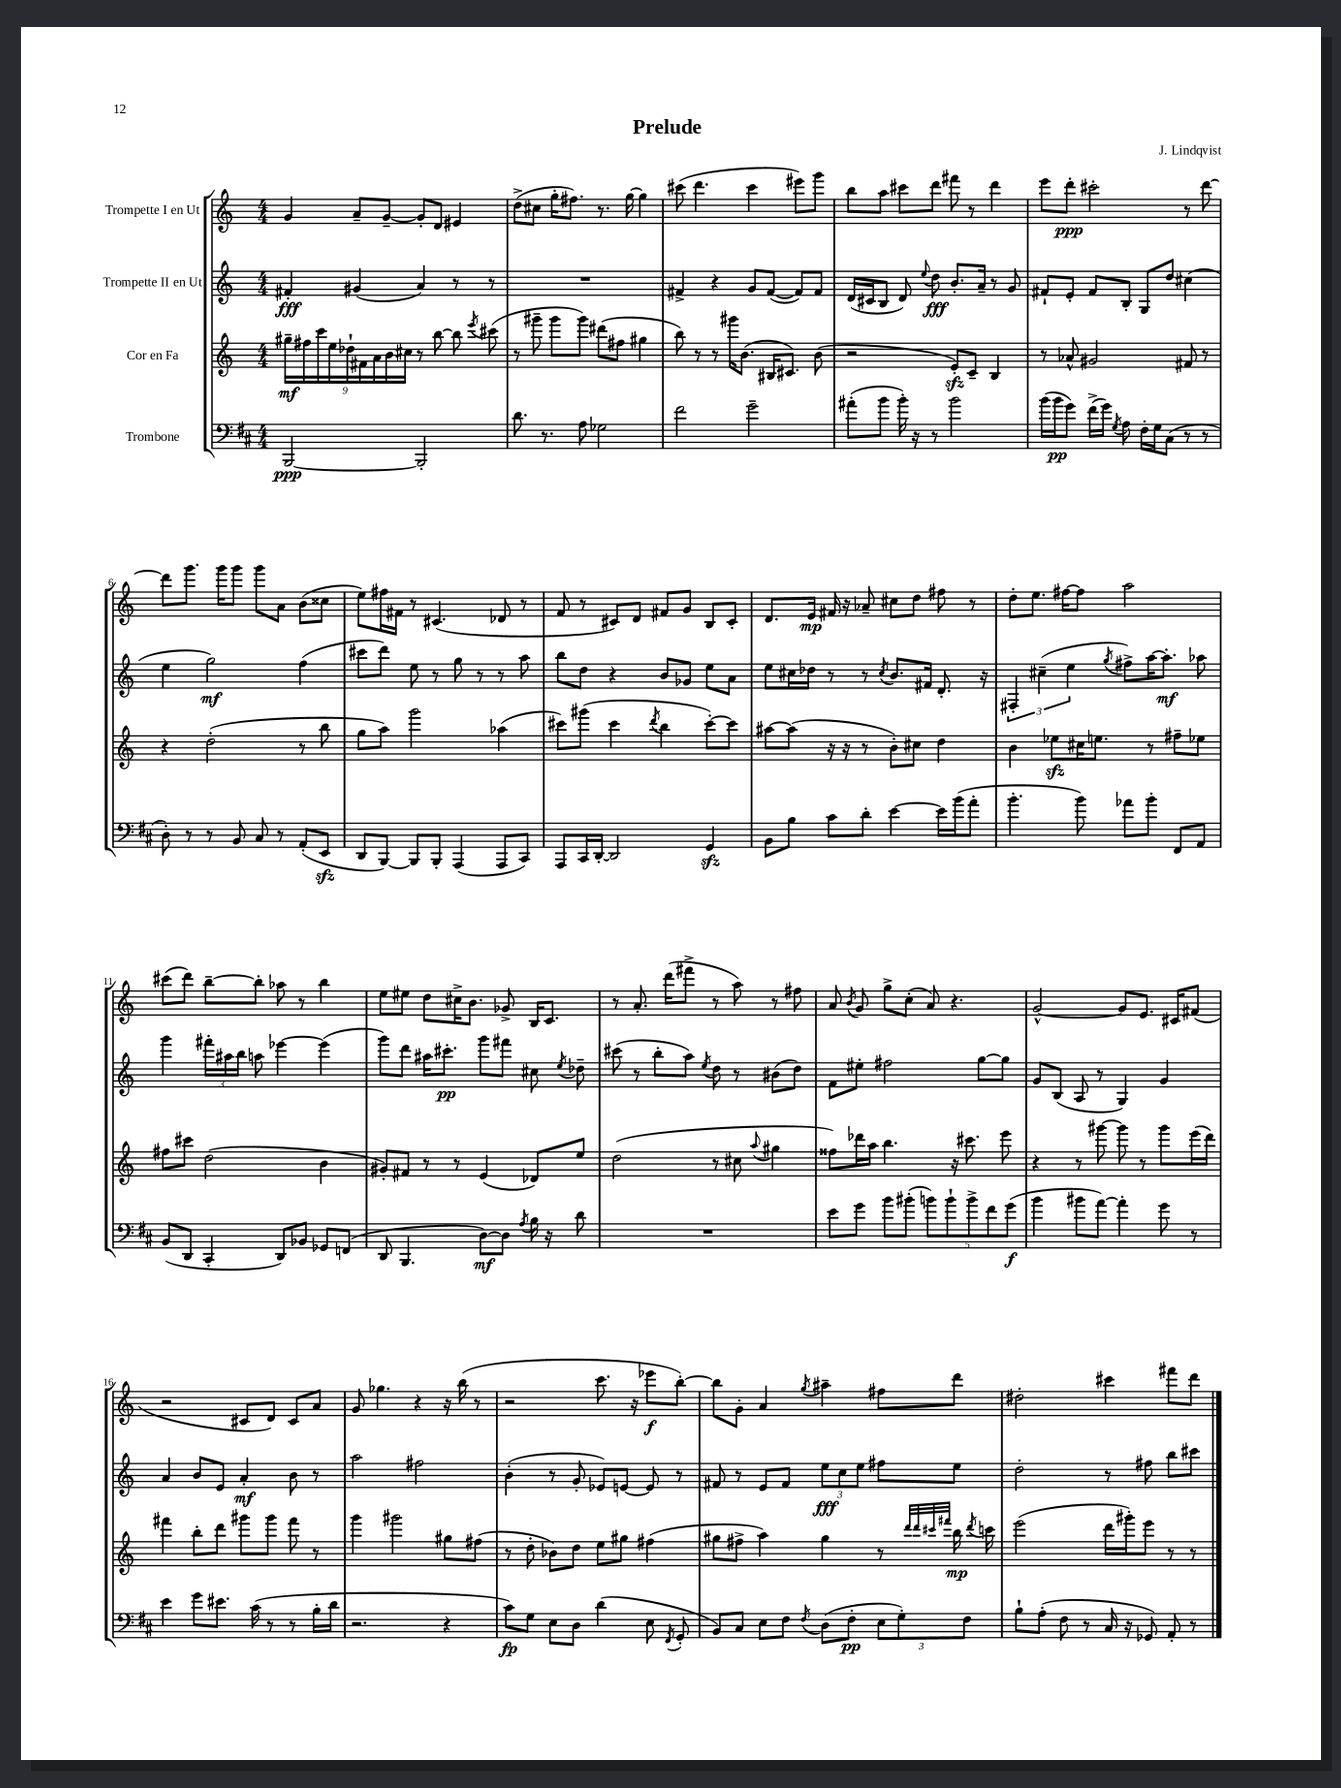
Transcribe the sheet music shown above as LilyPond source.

\header { title = "Prelude" composer = "J. Lindqvist" }
<<
\new StaffGroup <<
\new Staff = "s0" \with { instrumentName = "Trompette I en Ut" } {
    \clef treble \key c \major \numericTimeSignature \time 4/4
    \autoBeamOff g'4 a'8[-- g'8]~-- g'8[-. d'8] eis'4 |
    d''8[->( cis''8] g''16[-. fis''8.]) r8. g''16~ g''4 |
    cis'''8( d'''4. cis'''4 eis'''8[) g'''8] |
    b''8[ a''8] cis'''8[ d'''8] fis'''8 r8 d'''4 |
    e'''8[ d'''8]-.\ppp cis'''2-. r8 d'''8~ |
    d'''8[ g'''8.] g'''16[ g'''8] g'''8[ a'8] b'8[( cisis''8] |
    e''8[) fis''16 fis'16] r8 cis'4.( des'8 r8 |
    f'8 r8 cis'8[) d'8] fis'8[ g'8] b8[ cis'8]-. |
    d'8.[ e'16]\mp fis'16 r16 aes'8-- cis''8[ d''8] fis''8 r8 |
    d''8[-. e''8.] fis''16[~ fis''8] a''2 |
    cis'''8[( d'''8]) b''8[~-- b''8]-. aes''8 r8 b''4 |
    e''8[ eis''8] d''8[ cis''16-> b'8.] ges'8-> b16[ c'8.] |
    r8 a'8.-. d'''16[( fis'''8]-> r8 a''8) r8 fis''8 |
    a'8 \acciaccatura { b'8 } g'8 g''8[-> c''8]-.( a'8) r4. |
    g'2~-^ g'8[ e'8.] cis'16[ fis'8]( |
    r2 cis'8[ d'8]) cis'8[ a'8] |
    g'8 ges''4. r4 r16 b''16( r8 |
    r2 c'''8. r16 ees'''8[\f b''8]~-.) |
    b''8[ g'8]-. a'4 \acciaccatura { g''8 } ais''4-- fis''8[ d'''8] |
    dis''2-. cis'''4 fis'''8[ d'''8] \bar "|." |
}
\new Staff = "s1" \with { instrumentName = "Trompette II en Ut" } {
    \clef treble \key c \major \numericTimeSignature \time 4/4
    \autoBeamOff fis'4-.\fff gis'4( a'4) r8 r8 |
    R1 |
    fis'4-> r4 g'8[ fis'8]~( fis'8[) fis'8] |
    d'16[( cis'16 b8] d'8) \appoggiatura { e''8 } d''8\fff b'8.[-. a'16]-- r8 g'8 |
    fis'8[-! e'8]-. fis'8[ b8]-. g8[ d''8] cis''4( |
    e''4 g''2\mf) f''4( |
    cis'''8[ d'''8]) e''8 r8 g''8 r8 r8 a''8 |
    b''8[ d''8] r4 b'8[ ges'8] e''8[ a'8] |
    e''8[ cis''16 des''16] r8 r8 \acciaccatura { cis''8 } b'8.[ fis'16] d'8.-. r16 |
    \tuplet 3/2 { fis4-. cis''4--( e''4 } \acciaccatura { g''8 } fis''8[->) a''16~ a''8.]-.\mf aes''8 |
    g'''4 \tuplet 3/2 { fis'''16[-. ais''16 b''16] } a''8 ees'''4~ ees'''4( |
    g'''8[) d'''8] ais''16[ cis'''8.]-.\pp g'''8[ fis'''8] cis''8 \acciaccatura { e''8 } des''8-- |
    cis'''8( r8 b''8[-. a''8]) \acciaccatura { e''8 } d''8 r8 bis'8[( d''8]) |
    f'8[ eis''8]-. fis''2 g''8[~ g''8] |
    g'8[ b8]( a8 r8 g4) g'4 |
    a'4 b'8[ e'8] a'4-.\mf b'8 r8 |
    a''2 fis''2 |
    b'4-.( r8 g'8-. ees'8[) e'8]~ e'8 r8 |
    fis'8 r8 e'8[ fis'8] \tuplet 3/2 { e''8[\fff c''8 e''8] } fis''8[ e''8] |
    d''2-. r8 fis''8 b''8[ cis'''8] \bar "|." |
}
\new Staff = "s2" \with { instrumentName = "Cor en Fa" } {
    \clef treble \key c \major \numericTimeSignature \time 4/4
    \autoBeamOff \tuplet 9/8 { gis''16[--\mf fis''16 c'''16 e''16 des''16-! fis'16 a'16 b'16 cis''16] } r8 b''8~ b''8 \acciaccatura { e'''8 } cis'''8( |
    r8 gis'''8-- gis'''8[ gis'''8]) dis'''8[( fis''8] gis''4 |
    b''8) r8 r8 gis'''16[ b'8.]( bis16[ cis'8.]) b'8( |
    r2 e'8[-.\sfz) c'8]-- b4 |
    r8 aes'8-^ gis'2 fis'8 r8 |
    r4 d''2-.( r8 b''8 |
    g''8[ a''8]) g'''2 aes''4( |
    cis'''8[) gis'''8]( cis'''4 \acciaccatura { d'''8 } b''4 cis'''8[~-.) cis'''8] |
    ais''8[~ ais''8]( r16 r16 r8 b'8[-.) cis''8] d''4 |
    b'4 ees''8[\sfz cis''16 e''8.] r8 fis''8[-- ees''8] |
    fis''8[ cis'''8] d''2( b'4 |
    gis'8[-.) fis'8] r8 r8 e'4( des'8[) e''8] |
    d''2( r8 cis''8 \appoggiatura { a''8 } gis''4 |
    fisis''8[) des'''16 a''16] b''4. r16 cis'''8. e'''8 |
    r4 r8 gis'''8~ gis'''8 r8 gis'''8[ e'''16( d'''16]) |
    fis'''4 b''8[-. d'''8] gis'''8[ gis'''8] fis'''8 r8 |
    g'''4 gis'''2 gis''8[ fis''8]( |
    r8 d''8-. bes'8[) d''8] e''8[ gis''8] fis''4( |
    gis''8[ fis''8]-> a''4) gis''4 r8 \grace { d'''32[ d'''32 cis'''32 fis'''32] } b''16\mp \acciaccatura { d'''8 } c'''16 |
    e'''2( d'''16[ gis'''16-.) e'''8] r8 r8 \bar "|." |
}
\new Staff = "s3" \with { instrumentName = "Trombone" } {
    \clef bass \key d \major \numericTimeSignature \time 4/4
    \autoBeamOff b,,2~\ppp b,,2-. |
    d'8. r8. a8 ges2 |
    fis'2 g'2-- |
    ais'8[-.( b'8] b'16-.) r16 r8 b'2 |
    b'16[( b'16\pp g'8]) fis'16[->( g'16]) \acciaccatura { g8 } a8 fis16[-. g16 cis8]( r8 r8 |
    d8-.) r8 r8 b,8 cis8 r8 a,8[-.( e,8]\sfz |
    d,8[ b,,8]~) b,,8[ b,,8]-. a,,4( a,,8[ cis,8]) |
    a,,8[ cis,16 d,16]~-. d,2 g,4\sfz |
    b,8[ b8] cis'8[ d'8]-. e'4~ e'16[ b'16( a'8]-. |
    b'4.-. b'8) aes'8[ b'8]-. fis,8[ a,8] |
    b,8[( d,8] cis,4-. d,8[) bes,8] ges,8[ f,8]( |
    d,8 b,,4. d8[~\mf) d8] \acciaccatura { a8 } b16 r16 d'8 |
    R1 |
    e'8[ g'8] b'8[ bis'8]-.( \tuplet 5/4 { b'8[) b'8-! b'8-> fis'8 g'8]\f( } |
    b'4 bis'8[ a'8]~) a'4-. g'8 r8 |
    e'4 g'8[ eis'8.] cis'16( r8 r8 b16[-. d'16] |
    r2. r4 |
    cis'8[\fp) g8] e8[ d8] d'4( e8 \acciaccatura { fis,8 } g,8-. |
    b,8[) cis8] e8[ fis8] \acciaccatura { fis8 } d8[( fis8]-.\pp \tuplet 3/2 { e8[ g8-.) fis8] } |
    b8[-! a8]-.( fis8 r8 cis16 r16 ges,8) a,8-. r8 \bar "|." |
}
>>
>>
